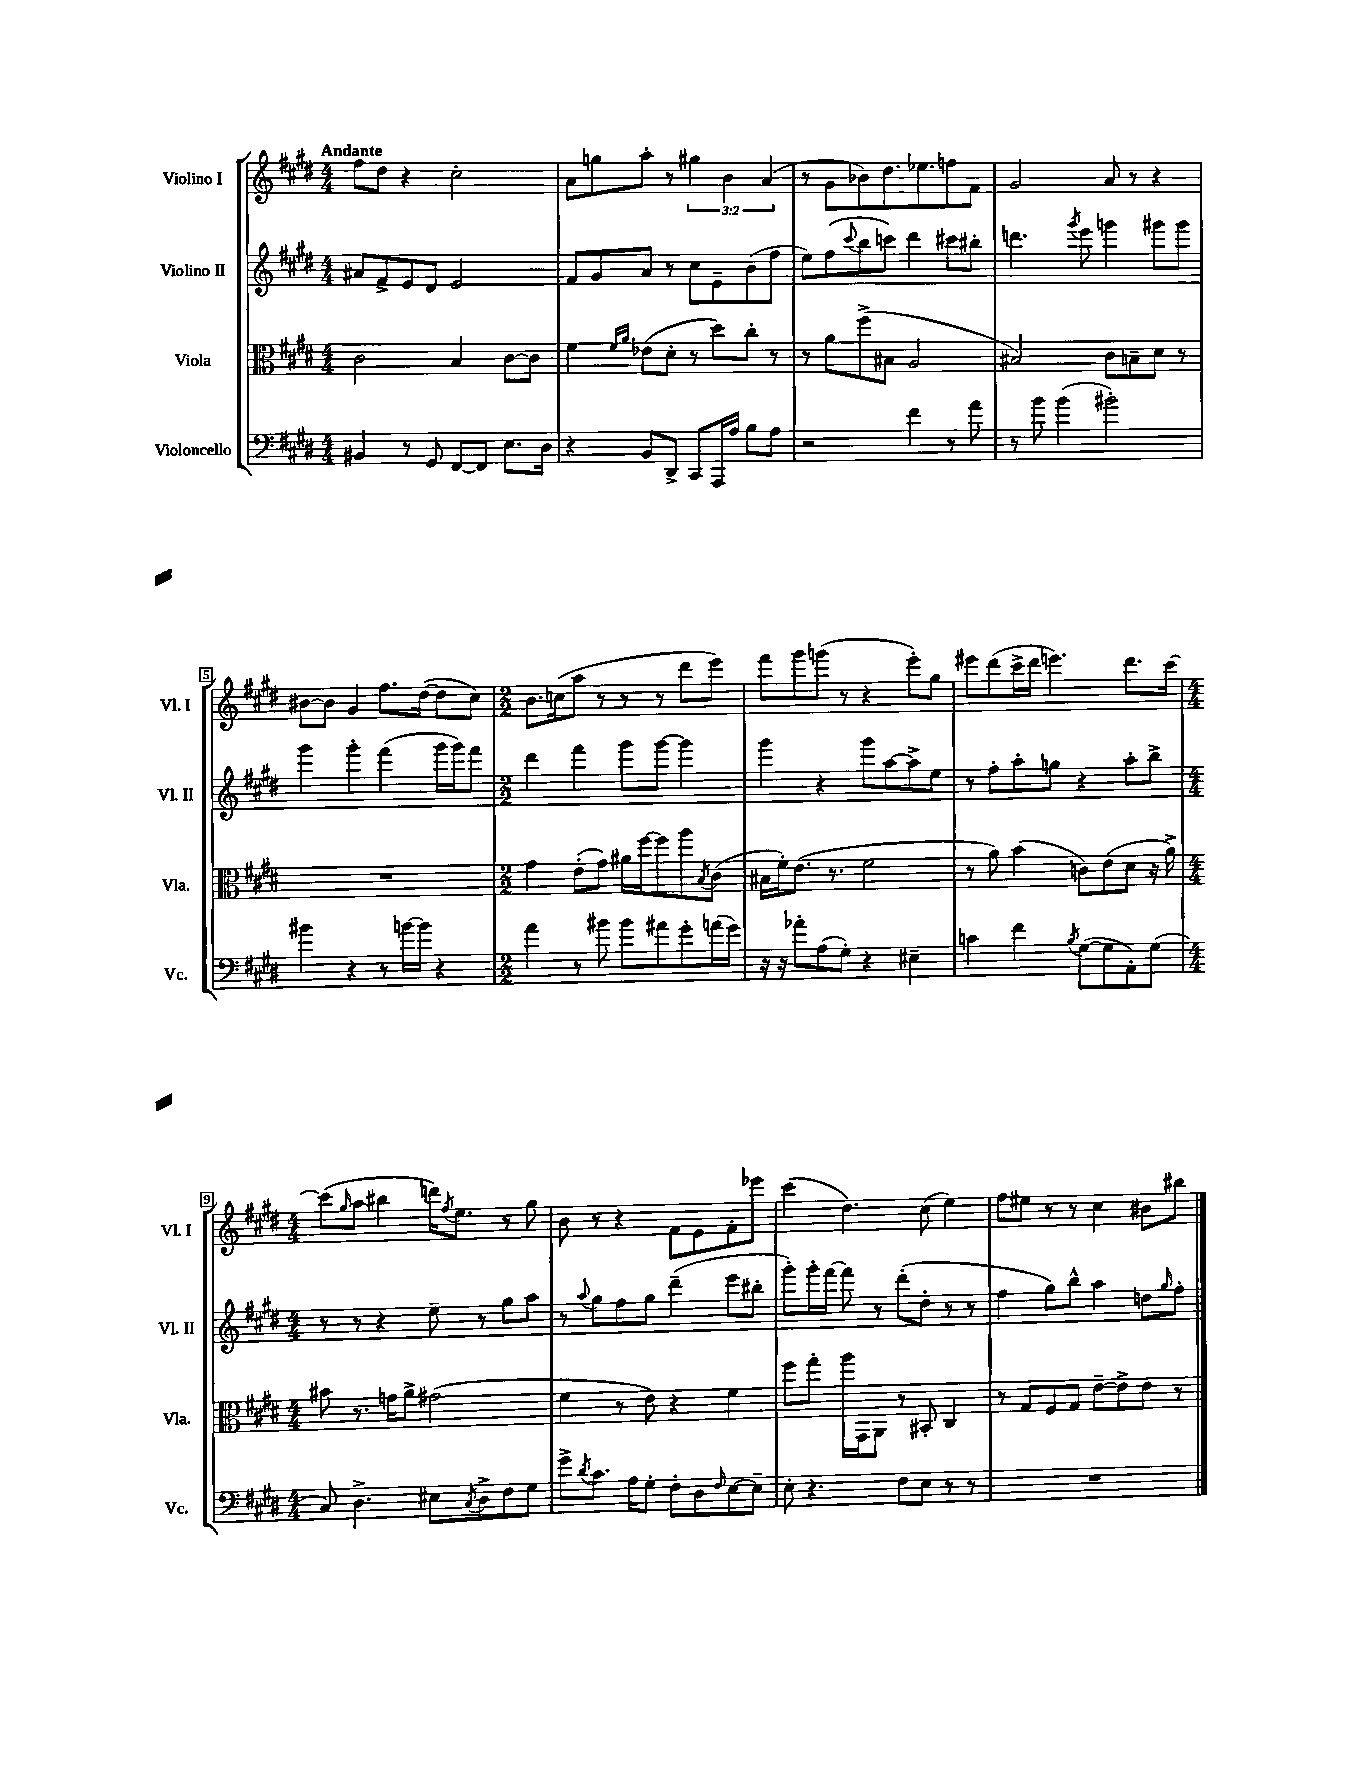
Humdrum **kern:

**kern	**kern	**kern	**kern
*part4	*part3	*part2	*part1
*staff4	*staff3	*staff2	*staff1
*I"Violoncello	*I"Viola	*I"Violino II	*I"Violino I
*I'Vc.	*I'Vla.	*I'Vl. II	*I'Vl. I
*clefF4	*clefC3	*clefG2	*clefG2
*k[f#c#g#d#]	*k[f#c#g#d#]	*k[f#c#g#d#]	*k[f#c#g#d#]
*M4/4	*M4/4	*M4/4	*M4/4
=1	=1	=1	=1
!	!	!	!LO:TX:a:B:t=Andante
4BB#X/	2c#\	8a#X/L	8ff#\L
.	.	8f#^/	8dd#\J
8r	.	8e/	4r
8GG#/	.	8d#/J	.
[8FF#/L	4B/	2e/	2cc#'\
8FF#/J]	.	.	.
8.E\L	[8c#\L	.	.
.	8c#\J]	.	.
16D#\Jk	.	.	.
=2	=2	=2	=2
4r	4f#\	8f#/L	8a\L
.	.	8g#/	8ggn\
.	16qqf#/LL	.	.
.	16qqa/JJ	.	.
8BB/L	(8e-X\L	8a/J	8aa'\J
8DD#^/J	8d#'\J	8r	8r
8CC#/L	8r	8cc#\L	6gg#X\
16AAA/L	8dd#\L)	8e~\	.
.	.	.	6b\
16A/JJ	.	.	.
8B\L	8cc#'\J	(8b\	.
.	.	.	(6a/
8A\J	8r	8ff#\J	.
=3	=3	=3	=3
2r	8r	8ee\L)	8r
.	8a\L	(8ff#\	8g#\L
.	.	8qqccc#/	.
.	(8ff#^\	8bb\	8b-X\)
.	8B#X\J	8cccn\J)	8.dd#\
4f#\	2A/	4ddd#\	.
.	.	.	8.ee-X\
8r	.	8ccc#X\L	8ffn\
8a\	.	8bb#X'\J	8f#\J
=4	=4	=4	=4
8r	2B#X/)	4.dddn\	2g#/
8b\	.	.	.
(4b\	.	.	.
.	.	8qggg#/	.
.	.	8eee\	.
2b#X'\)	8c#\L	4gggn\	8a/
.	8Bn~\	.	8r
.	8d#\J	8ggg#X\L	4r
.	8r	8ggg#\J	.
!!LO:LB:g=z
=5	=5	=5	=5
4b#X\	1r	4ggg#\	[8b#X\L
.	.	.	8b#\J]
4r	.	4ggg#'\	4g#/
8r	.	(4fff#\	8.ff#\L
[16bn\LL	.	.	.
16b\JJ]	.	.	([16dd#\Jk
4r	.	16ggg#\LL	8dd#\L]
.	.	16ggg#\J)	.
.	.	8fff#\J	8cc#\J)
=6	=6	=6	=6
*M2/2	*M2/2	*M2/2	*M2/2
4a\	4g#\	4ddd#\	8.b\L
.	.	.	(16ccn\k
8r	(8e'\L	4fff#\	8aa\J
8b#X\	8g#\J)	.	8r
8b#\L	16a#X\LL	8ggg#\L	8r
.	[16ff#\J	.	.
8a#X\	8ff#\]	[8ggg#\J	8r
8g#'\	8aa\	4ggg#\]	8ddd#\L
.	8qB/	.	.
(16an\L	(8c#\J	.	8eee\J)
16g#\JJ)	.	.	.
=7	=7	=7	=7
16r	16B#X\LL	4ggg#\	8fff#\L
16r	16f#'\J)	.	.
8a-X'\L	(8.e\J	.	8ggg#\
(8A\	.	4r	(8gggn\J
.	8.r	.	.
8G#'\J)	.	.	8r
4r	2f#\	8ggg#\L	4r
.	.	[8aa\	.
4E#X~\	.	8aa^\]	8eee'\L)
.	.	8ee\J	8gg#\J
=8	=8	=8	=8
4cn\	8r	8r	8eee#X\L
.	8a\)	8ff#'\L	(8ddd#\
4f#\	(4b\	8aa'\	16ccc#^\L
.	.	.	16ddd#\JJ
.	.	8ggn\J	4.eeen\)
8qB/	.	.	.
([8G#\L	8cn\L)	4r	.
8G#\]	(8e\	.	.
8AA'\)	8d#\J	8aa'\L	8.ddd#\L
(8G#\J	16r	8bb^\J	.
.	16a^\)	.	[16ccc#\Jk
!!LO:LB:g=z
=9	=9	=9	=9
*M4/4	*M4/4	*M4/4	*M4/4
8C#/)	8b#X\	8r	(8ccc#\L]
.	.	.	16qqgg#/
4.D#^\	8.r	8r	8aa\J
.	.	4r	4bb#X\
.	16gn\KL	.	.
.	8a^\J	.	.
8E#X\L	(2g#X\	8ee~\	16dddn\KL)
.	.	.	8qff#/
.	.	.	8.ee\J
8qC#/	.	.	.
8D#^\	.	8r	.
8F#\	.	8gg#\L	8r
8G#\J	.	8aa\J	8gg#\
=10	=10	=10	=10
8g#^\L	4f#\	8r	8b\
8qd#/	.	8qqaa/	.
8.c#\J	.	8gg#\L	8r
.	8r	8ff#\	4r
16A\KL	.	.	.
8G#'\J	8e\)	8gg#\J	.
8F#'\L	4r	(4ddd#~\	8f#\L
8D#\	.	.	8e\
16qqF#/	.	.	.
[8E\	4f#\	8eee\L	8f#'\
8E~\J]	.	8bb#X'\J	8eee-X\J
=11	=11	=11	=11
8E'\	8ff#\L	8ggg#'\L)	(4ccc#\
4.r	8gg#'\J	16ggg#'\L	.
.	.	[16fff#\JJ	.
.	16aa\LL	8fff#\]	4.dd#\)
.	16GG#\J	.	.
.	8AA\J	8r	.
8F#\L	8r	(8ddd#'\L	.
8E\J	8BB#X'/	8dd#'\J	(8cc#\
8r	4C#/	8r	4ee\)
8r	.	8r	.
=12	=12	=12	=12
1r	8r	4ff#\	8ff#\L
.	8G#/L	.	8ee#X\J
.	8F#/	8gg#\L)	8r
.	8G#/J	8bb^^\J	8r
.	[8e~\L	4aa\	4cc#\
.	8e^\]	.	.
.	8e\J	8ddn\L	8b#X\L
.	.	16qqgg#/	.
.	8r	8ff#'\J	8bb#X\J
==	==	==	==
*-	*-	*-	*-
